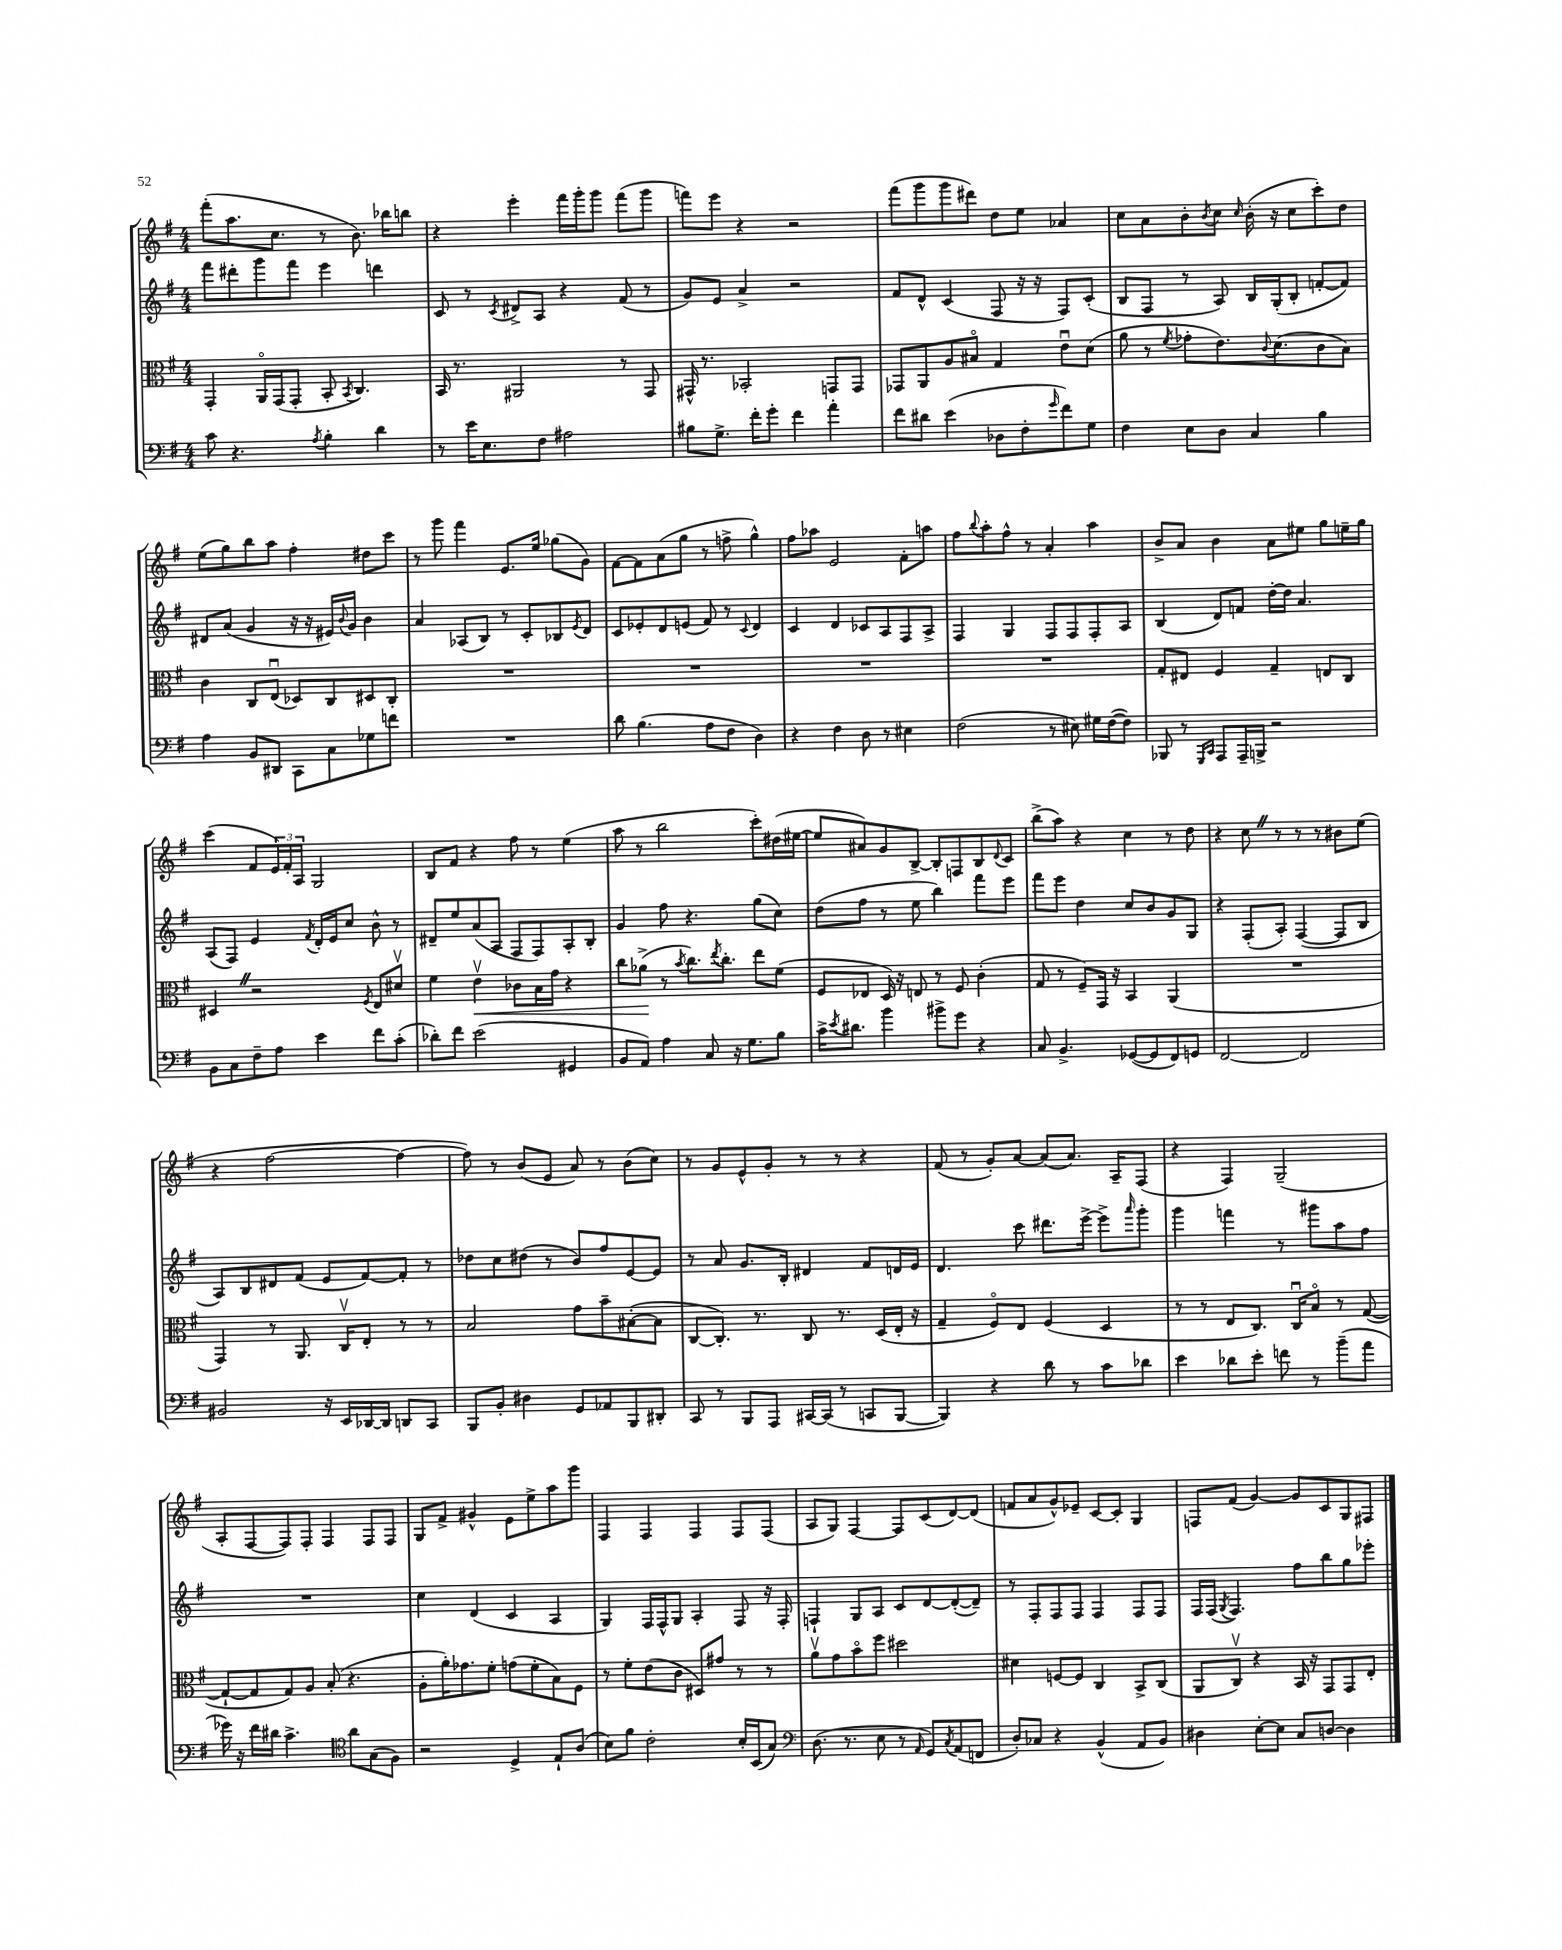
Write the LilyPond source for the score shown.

<<
\new StaffGroup <<
\new Staff = "s0" {
    \clef treble \key g \major \numericTimeSignature \time 4/4
    fis'''8-.( a''8. c''8. r8 b'8.) bes''16 b''8 |
    r4 e'''4-. fis'''16 g'''16-. g'''8 fis'''8( g'''8 |
    f'''8) e'''8 r4 r2 |
    fis'''8( g'''8 g'''8 dis'''8) d''8 e''8 aes'4 |
    c''8 a'8 b'8-. \acciaccatura { b'8 } c''8 \grace { c''16 } b'16-.( r16 c''8 c'''8-.) d''8 |
    e''8( g''8) b''8 a''8 fis''4-. dis''8 c'''8 |
    r8 g'''8 fis'''4 e'8. e''16 ges''8( g'8) |
    fis'8~ fis'8 a'8( g''8 r8 f''8-> g''4-^) |
    fis''8 aes''8 e'2 fis'8-. a''8 |
    fis''8 \appoggiatura { b''8 } a''8-. fis''8-^ r8 a'4-. a''4 |
    b'8-> a'8 b'4 a'8 eis''8 g''8 e''16-- g''16 |
    c'''4( fis'8 \tuplet 3/2 { e'16) fis'16-. a16 } g2 |
    b8 fis'8 r4 fis''8 r8 e''4( |
    a''8 r8 b''2 c'''8-.) dis''16( eis''16~ |
    eis''8 ais'8) g'8 b8~-> b8-. f8 b8 \appoggiatura { d'8 } c'8 |
    b''8->( a''8) r4 c''4 r8 d''8 |
    r4 c''8 \once \override BreathingSign.text = \markup { \musicglyph "scripts.caesura.straight" } \breathe r8 r8 r8 bis'8 e''8( |
    r4 fis''2~ fis''4~ |
    fis''8) r8 b'8( e'8 a'8) r8 b'8( c''8) |
    r8 g'8 e'8-^ g'8-. r8 r8 r4 |
    fis'8( r8 g'8-.) a'8~ a'8( a'8.) a16-- fis8( |
    r4 fis4) g2--( |
    a8-. fis8~ fis8) fis8-. fis4 fis8 fis8 |
    g8 fis'8-> gis'4-^ e'8 e''8-> a''8 g'''8 |
    fis4 fis4 fis4 fis8 fis8( |
    a8 g8) fis4~ fis8 c'8( d'8~) d'8( |
    f'8 a'8 g'8-^) ees'8-- c'8~ c'8-. g4 |
    f8 fis'8( g'4~) g'8 c'8 g8 fis8 \bar "|." |
}
\new Staff = "s1" {
    \clef treble \key g \major \numericTimeSignature \time 4/4
    fis'''8 dis'''8-. g'''8 fis'''8 e'''4 d'''4 |
    c'8 r8 \acciaccatura { c'8 } dis'8-> a8 r4 fis'8( r8 |
    g'8) e'8 a'4-> r2 |
    fis'8 d'8-^ c'4( fis8 r16 r16 fis8) c'8-.( |
    b8 fis8 r8 a8) b16 g16-.( b8-. f'8~-. f'8) |
    dis'8 a'8( g'4 r16 r16 eis'16) \appoggiatura { b'8 } g'16 b'4 |
    a'4 aes8( b8) r8 c'8-. bes8 \acciaccatura { e'8 } d'8 |
    c'8 ees'8-. d'8 e'8( fis'8) r8 \appoggiatura { c'8 } d'4 |
    c'4 d'4 ces'8 a8 fis8 a8-> |
    fis4 g4 fis8 fis8 fis8-. a8 |
    b4( d'8) f'8 d''16~-. d''16 a'4. |
    a8( fis8) e'4 \acciaccatura { fis'8 } d'16-. e'16 c''8 b'8-^ r8 |
    dis'8-- e''8 a'8( a8 fis8 fis8) a8-. b8-. |
    g'4 fis''8 r4. g''8( c''8) |
    d''8( fis''8 r8 e''8 b''4) fis'''8 e'''8 |
    fis'''8 e'''8 d''4 c''8 b'8 g'8 g8 |
    r4 fis8-.( a8-.) fis4~( fis8 b8 |
    a8) b8 dis'8 fis'8( e'8 fis'8~) fis'8-. r8 |
    des''8 c''8 dis''8( r8 b'8) fis''8 e'8~ e'8 |
    r8 a'8 g'8. b16-. dis'4 fis'8 d'16 e'16 |
    d'4. c'''8 dis'''8. e'''16~-> e'''8-> \grace { a'''16 } g'''8-. |
    g'''4 f'''4 r8 gis'''8 a''8 fis''8 |
    R1 |
    c''4 d'4( c'4 a4 |
    g4) fis16 fis16-^ g8 a4-. fis8 r16 fis16-. |
    f4-! g8 a8 c'8 d'8~ d'8~-.( d'8--) |
    r8 fis8-. fis8 fis8 fis4 fis8 fis8 |
    fis16 fis16( \acciaccatura { g8 } fis4.) fis''8 b''8 g''8 ees'''8-. \bar "|." |
}
\new Staff = "s2" {
    \clef alto \key g \major \numericTimeSignature \time 4/4
    g,4-. a,16\flageolet g,16( g,8-. b,8-. \acciaccatura { b,8 } c4.) |
    b,16 r8. ais,2 r8 g,8 |
    gis,16-^ r8. bes,2-. g,8 g,8 |
    ges,8 a,8 a8 bis8\flageolet g4 e'8\downbow d'8( |
    a'8 r8 \acciaccatura { fis'8 } ges'8-. e'8.) \appoggiatura { c'8 } d'8.( c'8 b8) |
    c'4 c8 e8\downbow( des8) c8 dis8 c8-. |
    R1 |
    R1 |
    R1 |
    R1 |
    g8-. eis8 fis4 g4-- e8 c8 |
    dis4 \once \override BreathingSign.text = \markup { \musicglyph "scripts.caesura.straight" } \breathe r2 \acciaccatura { fis8 } e8 dis'8\upbow |
    fis'4 e'4\upbow\< ces'8 b16 g'16 r4 |
    c''8 aes'8->\!( r8 \acciaccatura { b'8 } c''8.) \acciaccatura { e''8 } c''8.-. e''8 fis'8( |
    fis8 ees8 d16) r16 e8 r8 fis8 c'4-.( |
    g8 r8 fis8--) g,16 r16 b,4 a,4( |
    R1 |
    g,4) r8 a,8. c16\upbow e8-. r8 r8 |
    b2 g'8 b'8-- bis8~-.( bis8 |
    c8~ c8.-.) r8. c8 r8. d16( e16-. r16 |
    g4-- fis8\flageolet) e8 fis4( d4 |
    r8 r8 e8 c8.) c16\downbow b8\flageolet r8 g8~( |
    g8~-! g8 g8) a8 b8-.( r4. |
    a8-. a'16-.) ges'8. fis'8-. g'8( fis'8-. b8) fis8 |
    r8 fis'8-. e'8( c'8 dis8) gis'8 r8 r8 |
    a'8\upbow g'8 b'8\flageolet fis''8 dis''2 |
    dis'4 f8~ f8 c4 b,8-> c8( |
    a,8 c8\upbow) r4 b,16 r16 g,8 g,8 e8-. \bar "|." |
}
\new Staff = "s3" {
    \clef bass \key g \major \numericTimeSignature \time 4/4
    c'8 r4. \acciaccatura { a8 } b4-. d'4 |
    r8 e'16 e8. fis8 ais2 |
    bis8 g8.-> fis'16-. g'8-. fis'4 a'4-. |
    fis'8 dis'8 e'4( des8 fis8-. \grace { g'16 } fis'8) g8 |
    fis4 e8 d8 c4 b4 |
    a4 b,8 dis,8 c,8 c8 ges8 f'8 |
    R1 |
    d'8 b4.( a8 fis8 d4) |
    r4 fis4 d8 r8 eis4 |
    fis2( r8 eis8) gis16 fis16~( fis8) |
    bes,,8 r8 \grace { g,,16 c,16 } a,,8 a,,16-- b,,16-> r2 |
    b,8 c8 fis8-- a8 e'4 fis'8 c'8-.( |
    des'8-.) fis'8 e'2( gis,4 |
    b,8 a,8) a4 c8 r16 g8. b8 |
    c'16-> \acciaccatura { e'8 } dis'8. b'4 bis'8-> g'8 r4 |
    c8 b,4.-> ges,8~( ges,8 fis,8) g,8 |
    fis,2~ fis,2 |
    bis,2 r16 e,16 des,16~ des,16 d,8 c,8 |
    b,,8 b,8-. dis4 g,8 aes,8 b,,8 dis,8-. |
    c,8 r8 b,,8 a,,8 cis,16~ cis,16( r8 c,8 b,,8~ |
    b,,4) r4 d'8 r8 c'8 des'8 |
    e'4 des'8 e'8-. f'8 r8 b'8--( a'8 |
    ges'16) r16 fis'16 dis'16 c'4.-> \clef tenor a'8 g8( fis8) |
    r2 d4-> e8-! a8( |
    b8) fis'8 c'2-. b16-. b,16( g8) |
    \clef bass d8.( r8. e8 r8 \grace { a,16 } g,8) \acciaccatura { c8 } a,8( f,8 |
    d8-.) ces8 r4 b,4-^( a,8 b,8) |
    dis4 e8~-. e8 c8 d8~ d4 \bar "|." |
}
>>
>>
\layout { \context { \Score \remove "Bar_number_engraver" } }
